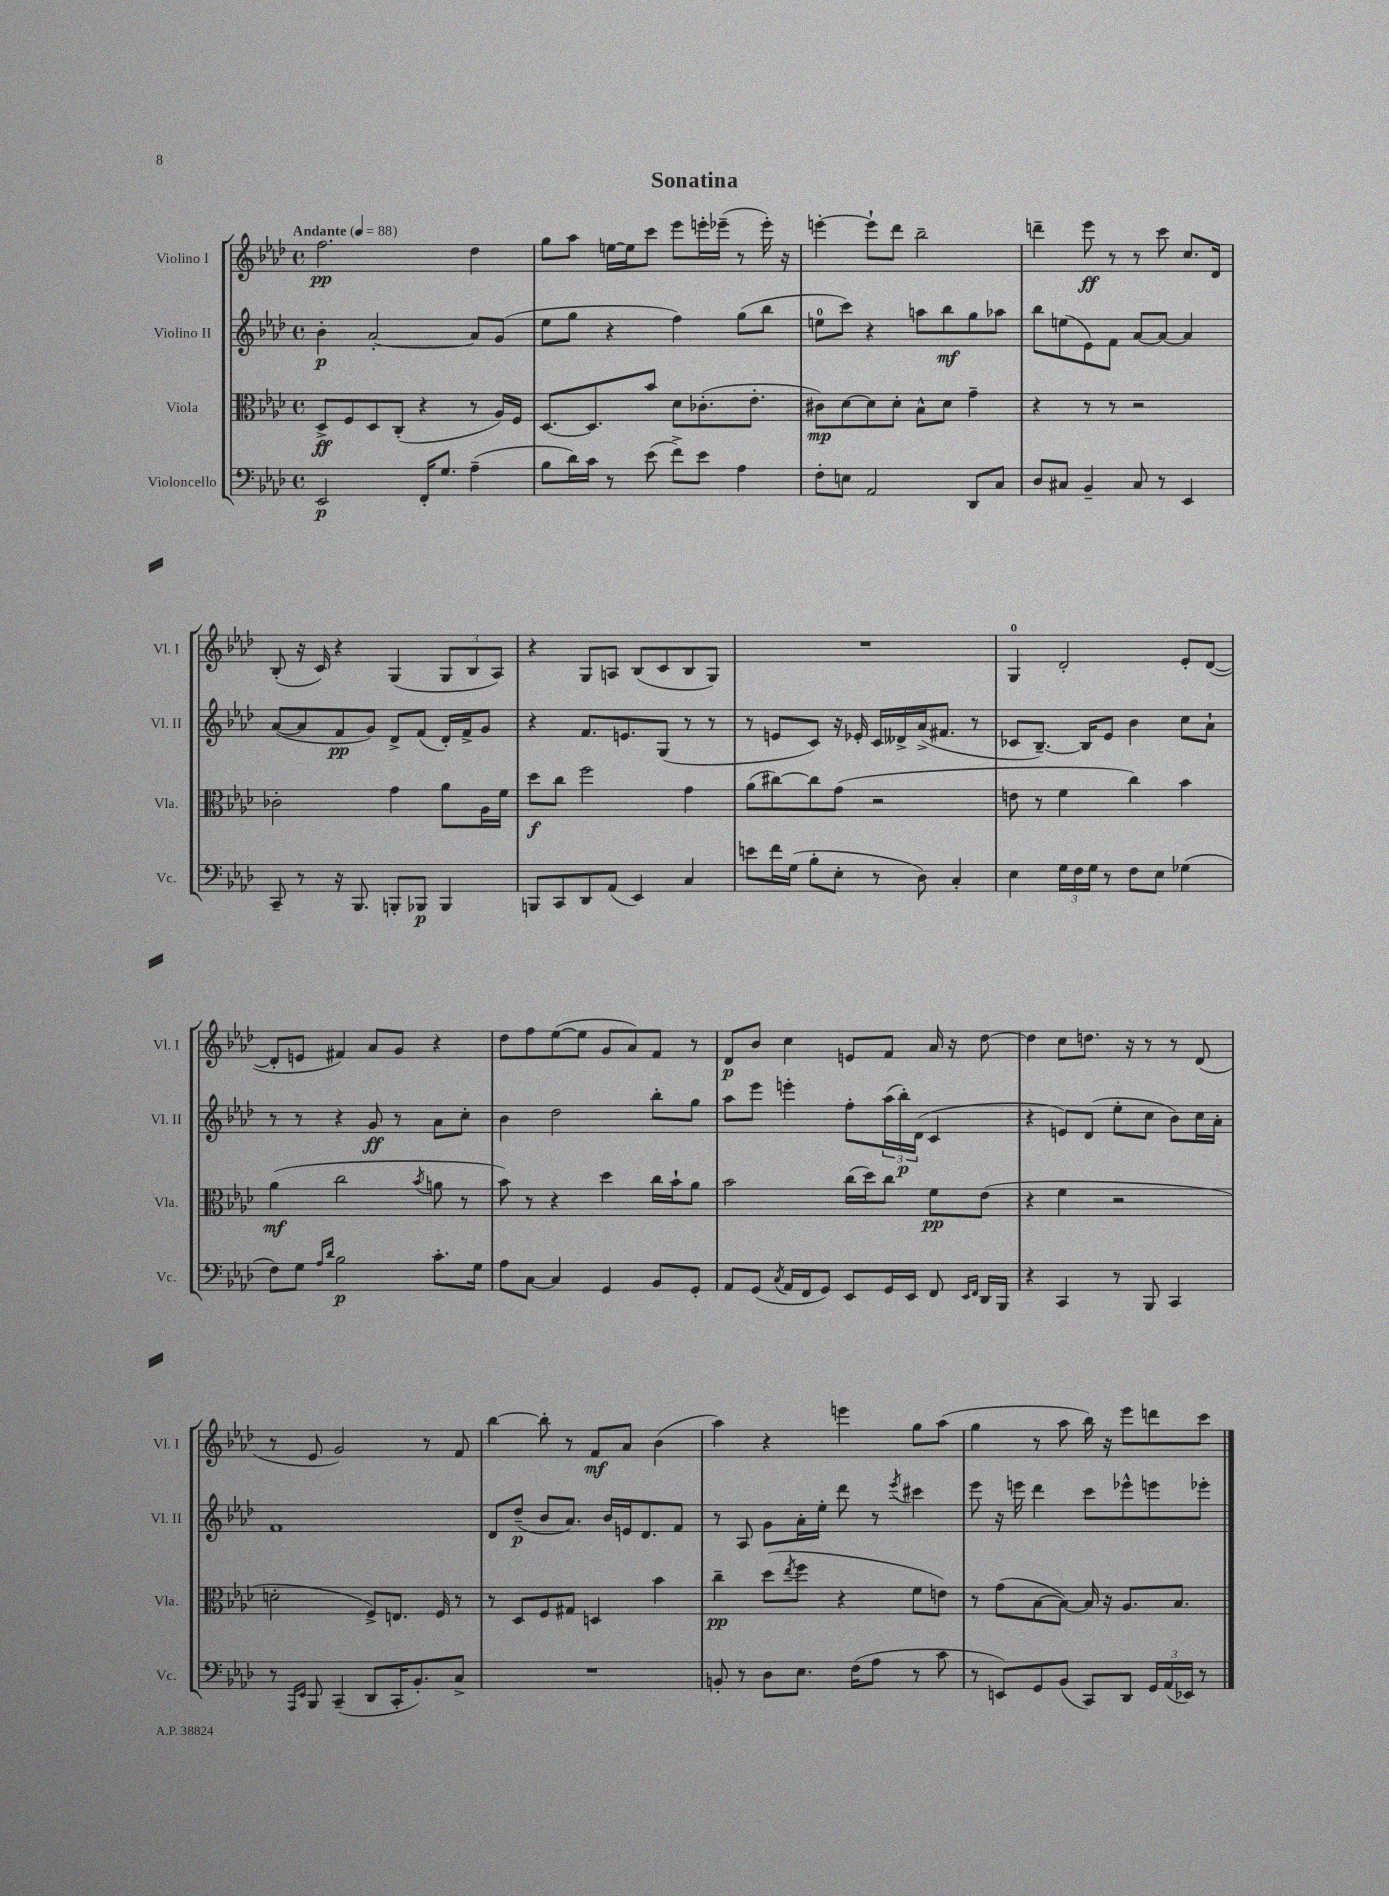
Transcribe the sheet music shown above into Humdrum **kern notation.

**kern	**kern	**kern	**kern
*staff4	*staff3	*staff2	*staff1
*clefF4	*clefC3	*clefG2	*clefG2
*k[b-e-a-d-]	*k[b-e-a-d-]	*k[b-e-a-d-]	*k[b-e-a-d-]
*M4/4	*M4/4	*M4/4	*M4/4
*met(c)	*met(c)	*met(c)	*met(c)
*MM88	*MM88	*MM88	*MM88
2EE-	8D-^	4b-'	2.ff
.	8F	.	.
.	8D-	[2a-'	.
.	(8C'	.	.
16FF'	4r	.	.
8.G	.	.	.
(4A-~	8r	8a-]	4dd-
.	16A-)	(8g	.
.	16F	.	.
=	=	=	=
8B-	[8.D-	8ee-	8gg
16d-)	.	8gg	8aa-
16c	8.D-]	.	.
8r	.	4r	[16ee
.	.	.	16ee]
(8e-	8b-	.	8ccc
8f^)	8d-	4ff)	8eee-
8e-	(8.c-'	.	16eee'
.	.	.	(16eee-~
4A-	.	(8gg	8r
.	8.e-'	.	.
.	.	8bb-	16eee-')
.	.	.	16r
=	=	=	=
8F'	8c#)	8ee	[4eee'
8E	[8d-	8ccc)	.
2AA-	8d-]	4r	8eee`]
.	8d-'	.	8ddd-
.	8B-^^	8aa	2bb-~
.	8d-	8bb-	.
8DD-	4g~	8gg	.
8C	.	8aa-	.
=	=	=	=
8D-	4r	8bb-	4ddd~
8C#	.	(8ee	.
4BB-~	8r	8e-)	8eee-
.	8r	8f	8r
8C#	2r	[8a-	8r
8r	.	8a-_	8ccc
4EE-	.	4a-]	8.cc
.	.	.	16d-
=	=	=	=
8CC~	2c-'	([8a-	(8B-'
8r	.	8a-]	16r
.	.	.	16c)
16r	.	8f	4r
8.BBB-	.	.	.
.	.	8g)	.
8BBB'	4g	8d-^	(4G
8BBB-	.	(8f	.
4BBB-	8a-	16d-')	12G
.	.	16f^	.
.	.	.	12B-
.	16A-	8g	.
.	.	.	12A-)
.	16f	.	.
=	=	=	=
8BBB	8dd-	4r	4r
8CC	8cc	.	.
8DD-	2ff	8.f	8G
(8AA-	.	.	8A
.	.	8.e	.
4EE-)	.	.	(8B-
.	.	(8G	8c
4C	4g	8r	8B-
.	.	8r	8G)
=	=	=	=
8e	(8a-	8r	1r
16f	[8cc#)	8e	.
(16G	.	.	.
8B-'	8cc#]	8c)	.
8E-'	(8g	16r	.
.	.	16e-'	.
8r	2r	16c	.
.	.	16d--^	.
8D-)	.	(16a-^	.
.	.	8.f#	.
4C'	.	.	.
.	.	8r	.
=	=	=	=
4E-	8e	8c-	4G
.	8r	[8.B-~)	.
24G	4f	.	2d-'
24F	.	.	.
.	.	16B-]	.
24G	.	.	.
8r	.	8e-	.
8F	4cc)	4b-	.
8E-	.	.	.
(4G-	4b-	8cc	8e-'
.	.	8a-`	([8d-
=	=	=	=
8F)	(4a-	8r	8d-']
8G	.	8r	8e
16qqA-	.	.	.
16qqd-	.	.	.
2B-	2cc	4r	4f#)
.	.	8g	8a-
.	.	8r	8g
.	8qb-	.	.
8.c'	8a	8a-	4r
.	8r	8cc'	.
16G	.	.	.
=	=	=	=
8A-	8b-)	4b-	8dd-
[8C	8r	.	8ff
4C]	4r	2dd-	([8ee-
.	.	.	8ee-]
4GG	4dd-	.	8g
.	.	.	8a-)
8BB-	16cc	8bb-'	8f
.	16b-`	.	.
8GG'	8a-	8gg	8r
=	=	=	=
8AA-	2b-	8aa-	8d-
(8GG	.	8eee-	8b-
8qC	.	.	.
16AA-	.	4eee'	4cc
16FF	.	.	.
8GG)	.	.	.
8EE-	(16cc	8ff'	8e
.	16dd-)	.	.
16GG	8cc	(24aa-	8f
.	.	24bb-')	.
16EE-	.	.	.
.	.	(24d-	.
8FF	8f	4c	16a-
.	.	.	16r
16qqEE-	.	.	.
16qqFF	.	.	.
16DD-	(8e-	.	[8dd-
16BBB-	.	.	.
=	=	=	=
4r	4r	4r	4dd-]
4CC	4f	8e)	8cc
.	.	(8d-	8.dd
8r	2r	8ee-'	.
.	.	.	16r
8BBB-	.	8cc	8r
4CC	.	8b-)	8r
.	.	16cc	(8d-
.	.	16a-'	.
=	=	=	=
8r	2d'	1f	8r
16qqAAA-	.	.	.
16qqEE-	.	.	.
8BBB-	.	.	8e-
(4CC~	.	.	2g)
8DD-	8F^)	.	.
16CC'	8.E	.	.
8.BB-')	.	.	.
.	.	.	8r
.	16F	.	.
8C^	8r	.	8f
=	=	=	=
1r	8r	8d-	[4bb-
.	8D-	(8dd-~	.
.	8F	8b-	8bb-']
.	8G#	8.a-)	8r
.	4D	.	8f
.	.	16b-	.
.	.	16e	8a-
.	.	8.d-	.
.	4b-	.	(4b-
.	.	8f	.
=	=	=	=
8BB'	4cc~	8r	4aa-)
8r	.	8A-	.
8D-	(8dd-	8g	4r
.	8qee-	.	.
8.E-	8ff	16a-'	.
.	.	16ee-'	.
.	4r	8ddd-	4eee
(16F	.	.	.
8A-	.	8r	.
.	.	8qeee-	.
8r	8f	4ccc#	8gg
8c	8e)	.	(8aa-
=	=	=	=
8r	8r	8eee-	4gg
8EE)	(8g	16r	.
.	.	16eee	.
8GG	[8B-	4ddd-	8r
(8BB-	8B-_)	.	8aa-
8CC)	16B-]	8ccc	16bb-)
.	16r	.	16r
8DD-	8.A-	8eee-^^	8eee-
24GG	.	8eee	8ddd
(24AA-	.	.	.
.	8.B-	.	.
24EE-)	.	.	.
8r	.	8eee-'	8ccc
==	==	==	==
*-	*-	*-	*-
